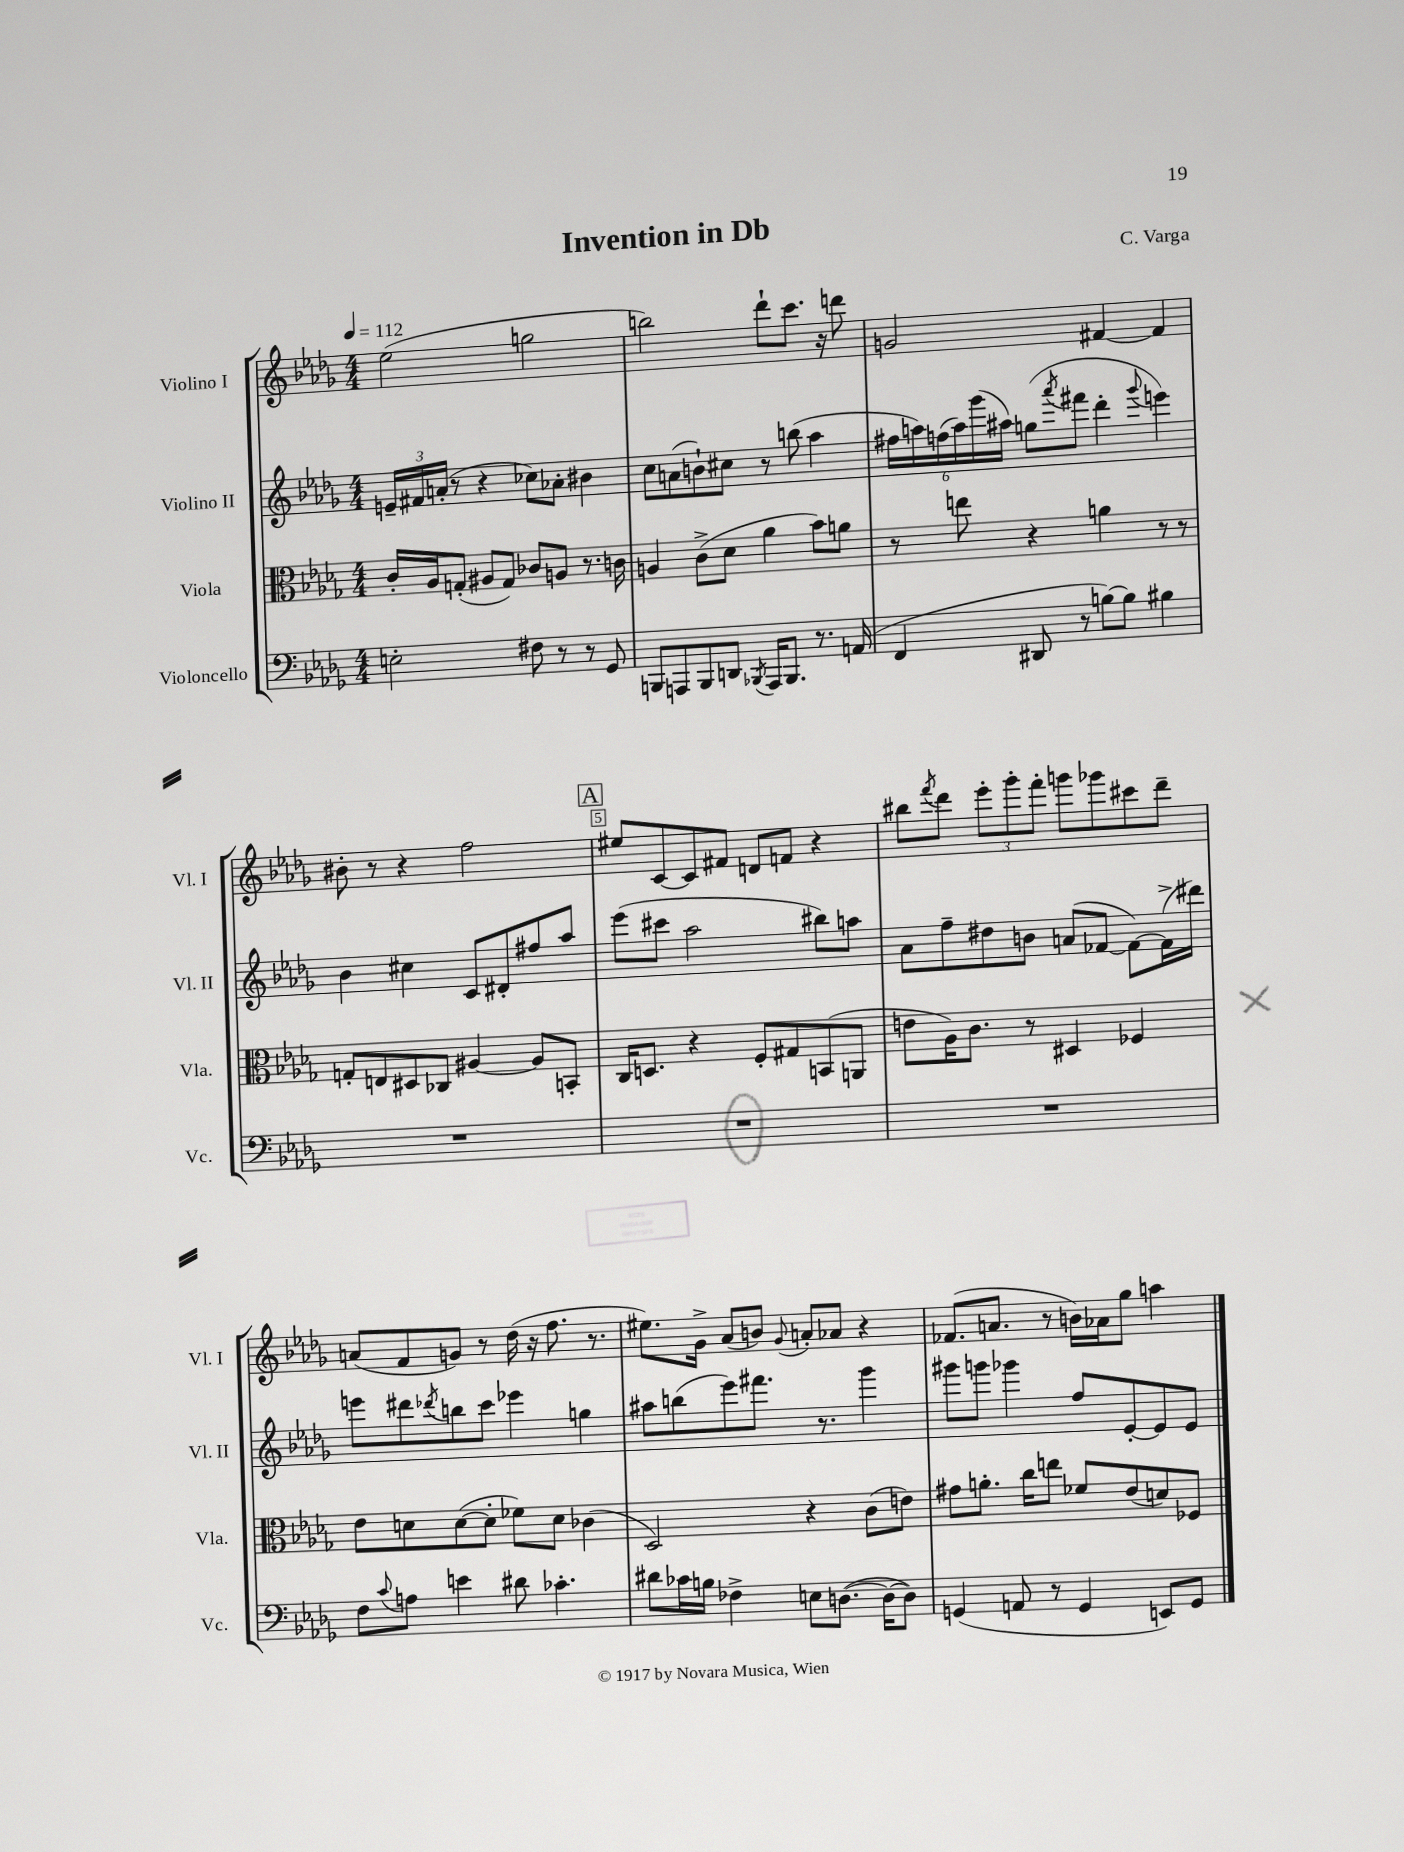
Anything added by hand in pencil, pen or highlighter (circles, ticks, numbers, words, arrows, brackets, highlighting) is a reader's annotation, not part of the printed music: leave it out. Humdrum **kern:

**kern	**kern	**kern	**kern
*part4	*part3	*part2	*part1
*staff4	*staff3	*staff2	*staff1
*I"Violoncello	*I"Viola	*I"Violino II	*I"Violino I
*I'Vc.	*I'Vla.	*I'Vl. II	*I'Vl. I
*clefF4	*clefC3	*clefG2	*clefG2
*k[b-e-a-d-g-]	*k[b-e-a-d-g-]	*k[b-e-a-d-g-]	*k[b-e-a-d-g-]
*M4/4	*M4/4	*M4/4	*M4/4
*MM112	*MM112	*MM112	*MM112
=1	=1	=1	=1
2En'\	16c'/LL	24en~/LL	(2ee-\
.	.	24f#X/	.
.	16A-/J	.	.
.	.	(24an'/JJ	.
.	(8Gn'/J	8r	.
.	8A#X/L	4r	.
.	8G/J)	.	.
8F#X\	8c-X/L	8cc-X\L)	2ggn\
8r	8An/J	8a-X'\J	.
8r	8.r	4b#X\	.
8GG-/	.	.	.
.	16cn\	.	.
=2	=2	=2	=2
8BBBn/L	4An/	8cc\L	2bbn\)
8AAAn/	.	(8an\	.
8BBB/	(8c^\L	8bn`\)	.
8DDn/J	8d-\J	8cc#X\J	.
8qBBB-X/	.	.	.
16AAA/KL	4a-\	8r	8ddd-`\L
8.BBB-/J	.	.	.
.	.	(8bbn\	8.ccc\J
8.r	8b-\L)	4aa-\	.
.	.	.	16r
.	8an\J	.	8dddn\
(16AAn/	.	.	.
=3	=3	=3	=3
4FF/	8r	24ff#X\LL	2gn/
.	.	24aan\)	.
.	.	(24ffn\	.
.	8een\	24aa\)	.
.	.	(24ggg-\	.
.	.	24aa#X\JJ)	.
8DD#X/	4r	(8ggn\L	.
.	.	8qaaa-/	.
8r	.	8fff#X\J	.
[8Bn\L)	4an\	4ddd-'\	[4f#X/
8B\J]	.	.	.
.	.	8qqggg-/	.
4B#X\	8r	4eeen\)	4f#/]
.	8r	.	.
!!LO:LB:g=z
=4	=4	=4	=4
1r	8Gn'/L	4b-\	8b#X'\
.	8En/	.	8r
.	8D#X/	4cc#X\	4r
.	8C-X/J	.	.
.	[4A#X/	8c/L	2ff\
.	.	8d#X'/	.
.	8A#/L]	8ff#X/	.
.	8BBn'/J	8aa-/J	.
!!LO:REH:place=s1:t=A
=5	=5	=5	=5
1r	16C/KL	(8eee-\L	8ee#X/L
.	8.Dn/J	.	.
.	.	8ccc#X\J	[8c/
.	4r	2aa-\	8c/]
.	.	.	8f#X/J
.	8F'/L	.	8dn/L
.	8G#X/	.	8fn/J
.	(8BBn/	8bb#X\L)	4r
.	8AAn/J	8aan\J	.
=6	=6	=6	=6
1r	8en\L	8a-\L	8bb#X\L
.	.	.	8qfff/
.	16A-\K)	8ff~\	8ddd-\J
.	8.c\J	.	.
.	.	8dd#X\	12eee-'\L
.	.	.	12ggg-'\
.	8r	8bn\J	.
.	.	.	12fff'\J
.	4D#X/	(8an/L	8gggn\L
.	.	[8f-X/J	8ggg-X\
.	4F-X/	8f-\L_)	8ccc#X\
.	.	(16f-^\L]	8ddd-~\J
.	.	16ddd#X\JJ)	.
!!LO:LB:g=z
=7	=7	=7	=7
8F\L	8e-\L	8eeen\L	(8an/L
8qqc/	.	.	.
8An\J	8dn\	8ddd#X\	8f/
.	.	8qddd-X/	.
4en\	([8d\	8bbn\	8gn/J)
.	8d'\J]	8ccc\J	8r
8d#X\	8f-X\L)	4eee-X\	(16dd-\
.	.	.	16r
4.c-X'\	8d\J	.	8.ff\
.	(4c-X\	4ggn\	.
.	.	.	8.r
=8	=8	=8	=8
8d#X\L	2D-/)	8aa#X\L	8.ee#X\L)
16c-X\L	.	(8bbn\	.
16Bn\JJ	.	.	16g-^\Jk
4F-X^\	.	8eee-\)	(8a-/L
.	.	8.fff#X\J	8bn/J)
.	.	.	8qqg-/
8En\L	4r	.	8an'/L
.	.	8.r	.
([8.Dn\J	.	.	8a-X/J
.	(8c\L	4ggg-\	4r
16D\KL_	.	.	.
8D\J])	8en\J)	.	.
=9	=9	=9	=9
(4GGn/	8g#X\L	8ggg#X\L	(8.f-X/L
.	8.an'\J	8gggn\J	.
.	.	.	8.an/J
8AAn/	.	4ggg-X\	.
.	16cc\KL	.	.
8r	8een\J	.	8r
4GG/	8f-X/L	8ff/L	16bn\LL)
.	.	.	16a-X\J
.	(8e-/	[8e-'/	8gg-\J
8EEn/L)	8dn/)	8e-/]	4aan\
8GG/J	8F-X/J	8e-/J	.
==	==	==	==
*-	*-	*-	*-
